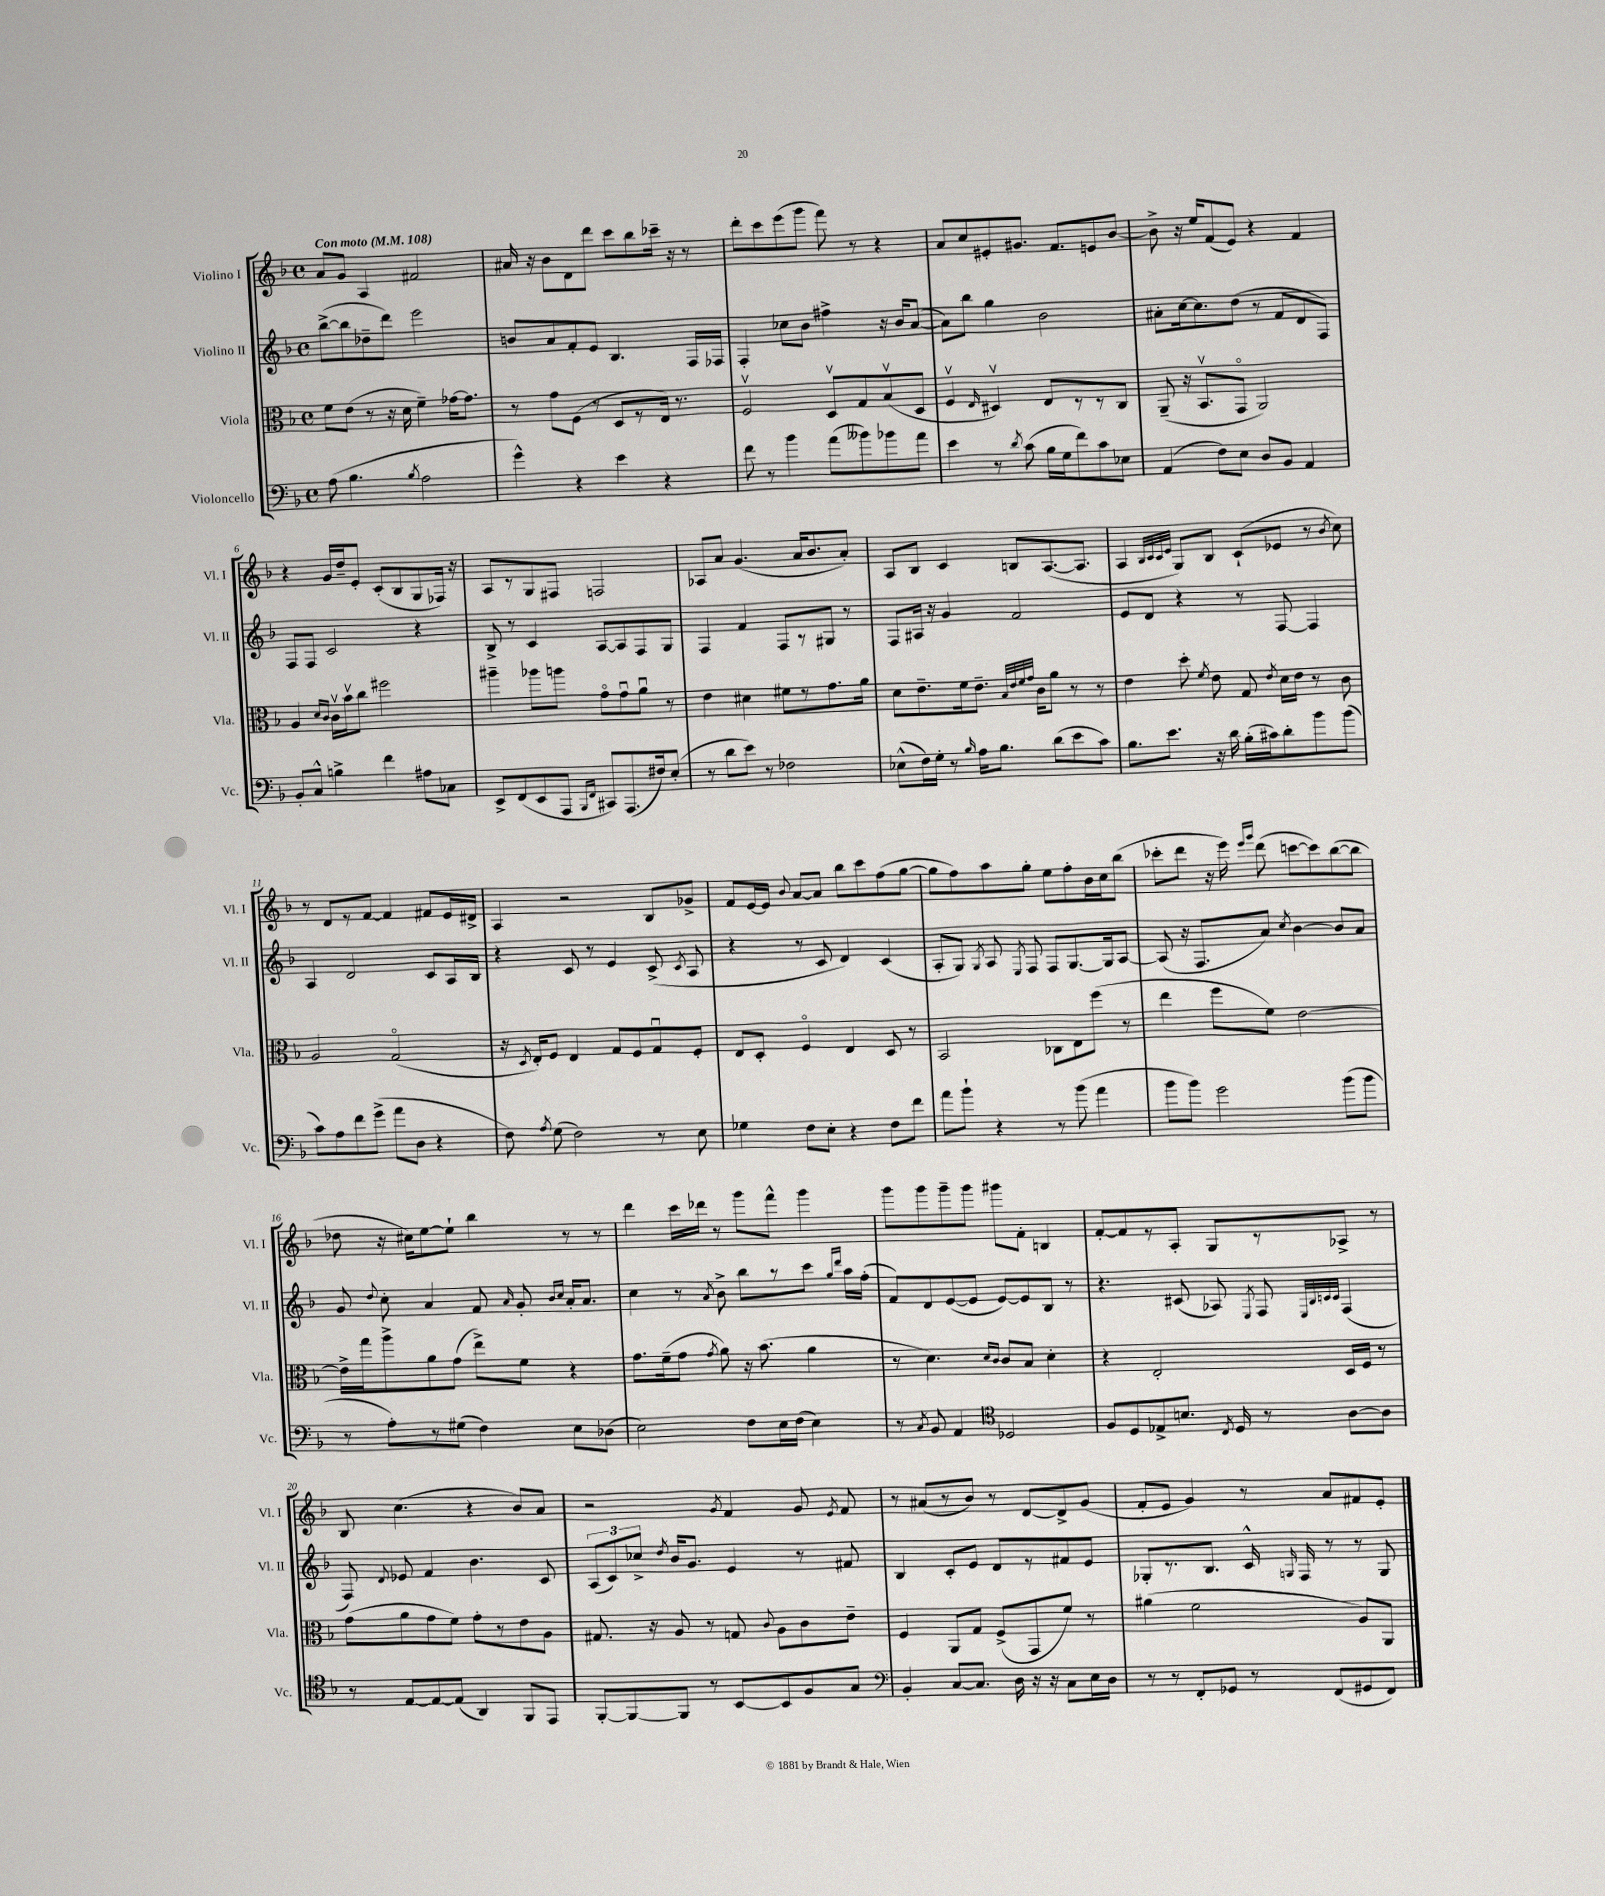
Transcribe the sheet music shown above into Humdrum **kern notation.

**kern	**kern	**kern	**kern
*staff4	*staff3	*staff2	*staff1
*clefF4	*clefC3	*clefG2	*clefG2
*k[b-]	*k[b-]	*k[b-]	*k[b-]
*M4/4	*M4/4	*M4/4	*M4/4
*met(c)	*met(c)	*met(c)	*met(c)
*MM108	*MM108	*MM108	*MM108
(8A	8f	([8bb-^	8a
4.B-	(8e	8bb-]	8g
.	8r	8dd-~	4A
.	16r	8ddd)	.
.	16d	.	.
8qB-	.	.	.
2A	4f~)	2eee	2f#
.	[16g-	.	.
.	8.g-]	.	.
=	=	=	=
4g^^)	8r	8b	16a#
.	.	.	16r
.	8g	8a	8b-
4r	(8F	8f'	8d
.	8r	8e	8ddd
4e	8D	4.B-	8ccc
.	8r	.	8bb-
4r	16E)	.	16ccc-~
.	8.r	.	16r
.	.	16F	8r
.	.	16F-	.
=	=	=	=
8f	2Fv	4F'	8ddd'
8r	.	.	8ccc
4b-	.	8cc-	(8eee
.	.	8b-	8ggg
(8a	8Dv	4ff#^	8fff)
8b--)	8G	.	8r
8b-	(8B-v	16r	4r
.	.	16b-	.
8a	8D	([8a	.
=	=	=	=
4e	4Fv	8a])	8a
.	.	8bb-	8cc
.	16qqE	.	.
8r	4D#v)	4gg	8e#'
8qd	.	.	.
(8c	.	.	8.g#
16B-	8E	2b-	.
16G	.	.	8.f
8f)	8r	.	.
8c	8r	.	8e
8E-	8C	.	[8b-
=	=	=	=
(4AA	(8AA~	8a#'	8b-^]
.	16r	[16cc	16r
.	8.BB-v	8.cc]	16ee
8F)	.	.	(8f
8E	8GGo	(8dd	8e)
8D	2AA)	8r	4r
8BB-	.	8f	.
4AA	.	8d	4f
.	.	8F)	.
=	=	=	=
8BB-'	4A	8F	4r
8C^^	.	8F	.
.	16qqd	.	.
.	16qqc	.	.
4B^	16cv	2c	16g
.	16b-v	.	16dd~
.	8cc	.	8e'
4f	2ff#	.	(8c'
.	.	.	8B-
8A#	.	4r	8G
8C-	.	.	16F-)
.	.	.	16r
=	=	=	=
8EE^	4aa#~	8B-^	8A
(8FF	.	8r	8r
8EE	8aa-	4c	8G
8AAA	8aa	.	8F#
16qqBBB-	.	.	.
16qqFF	.	.	.
8CC#)	8go	[8A	2F
(8.AAA	8gu	8A]	.
.	8au	8F	.
16F#)	.	.	.
(8E'	8r	8G	.
=	=	=	=
8r	4e	4F	8A-
8d	.	.	8a
8e)	4d#	4f	(4.g
8r	.	.	.
2F-	8f#	8F	.
.	8r	8r	16a
.	.	.	8.b-
.	8.g	8G#	.
.	.	8r	8a')
.	16a	.	.
=	=	=	=
(8E-^^	8d	8F	8A
16F)	8.e~	16A#	8B-
16G'	.	16r	.
8r	.	4g	4c
.	16f	.	.
16qqB-	.	.	.
16A	8.e~	.	.
8.B-	.	.	.
.	.	2f	8B
.	32qqB-	.	.
.	32qqe	.	.
.	32qqf	.	.
.	32qqg	.	.
.	16c	.	.
(8d	8a	.	([8.A
8e	8r	.	.
.	.	.	8.A]
8c)	8r	.	.
=	=	=	=
8.B-	4e	8e	4A
.	.	8d	.
8.e	.	.	.
.	.	.	32qqB-
.	.	.	32qqc
.	.	.	32qqc
.	.	.	32qqe
.	8dd'	4r	8G)
.	8qf	.	.
16r	8e	.	8B-
16d	.	.	.
(16B-'	8G	8r	(8c`
16c#)	.	.	.
.	8qe	.	.
8d'	16d	[8F	8e-
.	16e	.	.
8b-	8r	4F]	8r
.	.	.	8qb-
(8b-	8c	.	8cc)
=	=	=	=
8c)	2A	4A	8r
8A	.	.	8d
8f	.	2d	8r
(8g^	.	.	[8f
8a	(2Go	.	4f]
8D	.	.	.
4r	.	8c	8f#
.	.	16A	16e
.	.	16B-	16d#^
=	=	=	=
8F)	16r	4r	4A
.	8qD	.	.
.	16E')	.	.
8qA	.	.	.
(8G	8F	.	.
2F)	4E	8c	2r
.	.	8r	.
.	8G	4e	.
.	8F	.	.
8r	8Gu	(8c^	8B-
.	.	8qc	.
8E	8F'	8A	8g-^
=	=	=	=
4G-	8E	4r	8f
.	8D'	.	[16e
.	.	.	16e]
.	.	.	8qqb-
8F	4Fo	8r	[8a
8E'	.	8c	8a]
4r	4E	4d)	8bb-
.	.	.	8ccc
8F	8D	(4c	(8ff
8f	8r	.	[8gg
=	=	=	=
8a	2BB-	8A'	8gg]
8b-`	.	8G)	8ff)
.	.	8qG	.
4r	.	8A	8aa
.	.	8qE	.
.	.	8F	8gg'
8r	8C-	8F	8ee
(8b-	8E	[8.G	8ff'
4a	(8ff	.	16b-
.	.	16G]	16cc
.	8r	[8A	(8bb-
=	=	=	=
8b-	4ee	(8A]	8ccc-'
8b-)	.	16r	8ddd
.	.	8.F	.
2g	8ff	.	16r
.	.	.	16eee)
.	.	.	16qqeee
.	.	.	16qqggg
.	8f)	8a)	(8ddd
.	.	8qcc	.
.	[2e	[4b-	[8ccc
.	.	.	8ccc])
(8b-	.	8b-]	([8bb-
8b-	.	8a	8bb-]
=	=	=	=
8r	16e^]	8g	8dd-
.	16gg	.	.
.	.	8qqdd	.
8A')	8aa^	8cc'	16r
.	.	.	16cc#)
8r	8a	4a	[8ee
(8G#	(8g	.	8ee`]
4F)	8ee^)	8f	4bb-
.	.	16qqa	.
.	8f	8g'	.
.	.	16qqb-	.
.	.	16qqcc	.
8E	4r	16a'	8r
.	.	8.a	.
(8D-	.	.	8r
=	=	=	=
2E)	8.g	4cc	4ddd
.	(16f~	.	.
.	8g	8r	16ccc
.	.	.	16ddd-
.	8qg	8qa	.
.	8a)	8b-^	8r
8F	16r	8bb-	8ggg
.	(8.b-	.	.
16E	.	8r	8fff^^
(16F	.	.	.
4E)	4a	8ccc	4ggg
.	.	16qqgg	.
.	.	16qqddd	.
.	.	16aa	.
.	.	(16ff'	.
=	=	=	=
8r	8r	8f)	8ggg
8qC	.	.	.
8BB-	4.d)	8d	8ggg
4AA	.	([8e	8ggg~
.	.	8e]	8ggg
*clefC4	*	*	*
.	16qqd	.	.
.	16qqc	.	.
2D-	8c	[8e)	8ggg#
.	8B-	8e]	8f'
.	4d'	8B-	4B
.	.	8r	.
=	=	=	=
8F	4r	4.r	[8f'
8D	.	.	8f]
8E-^	2E'	.	8r
8.B	.	(8c#	8A'
.	.	8A-)	8G
8qC	.	.	.
16D	.	.	.
.	.	8qE	.
8r	.	8F	8r
.	.	32qqE	.
.	.	32qqB-	.
.	.	32qqc	.
.	.	32qqc	.
[8A	16D	(4F	8A-^
.	16F	.	.
8A]	8r	.	8r
=	=	=	=
8r	(8g	8F)	8B-
.	.	8qqd	.
[8E	8a	8e-	(4.cc
8E_	8g	4f	.
(8E]	8f)	.	.
4AA)	8g'	4.b-	4r
.	8r	.	.
8FF	8e	.	8b-)
8EE	8A	8c	8a
=	=	=	=
[8FF'	8.G#	(12A	2r
.	.	12c)	.
8FF_	.	.	.
.	.	12cc-^	.
.	16r	.	.
.	.	8qdd	.
8FF]	8A	16b-	.
.	.	8.g	.
8r	8r	.	.
.	.	.	8qg
[8BB-	8G	4e	4f
.	8qqc	.	.
8BB-]	8A	.	.
8F	8c	8r	8g
.	.	.	8qe
8G	8e~	8f#	8f
=	=	=	=
*clefF4	*	*	*
4BB-'	4F	4B-	8r
.	.	.	(8a#
[8C	8AA	8c'	8r
8.C]	8G	8e	8b-)
.	(8F^	8d	8r
16D	.	.	.
16r	8GG	8r	[8d
16r	.	.	.
8C	8f)	8f#	8d^]
16E	8r	8e	(8g
16D	.	.	.
=	=	=	=
8r	(4a#	8G-'	8f'
8r	.	8.r	8e
8FF'	2f	.	4g)
.	.	8.B-	.
8GG-	.	.	.
8r	.	16c^^	8r
.	.	16qqG	.
.	.	16F	.
(8FF	.	8r	8a
8GG#	8A)	8r	8f#
8FF)	8AA	8G	8e'
==	==	==	==
*-	*-	*-	*-
